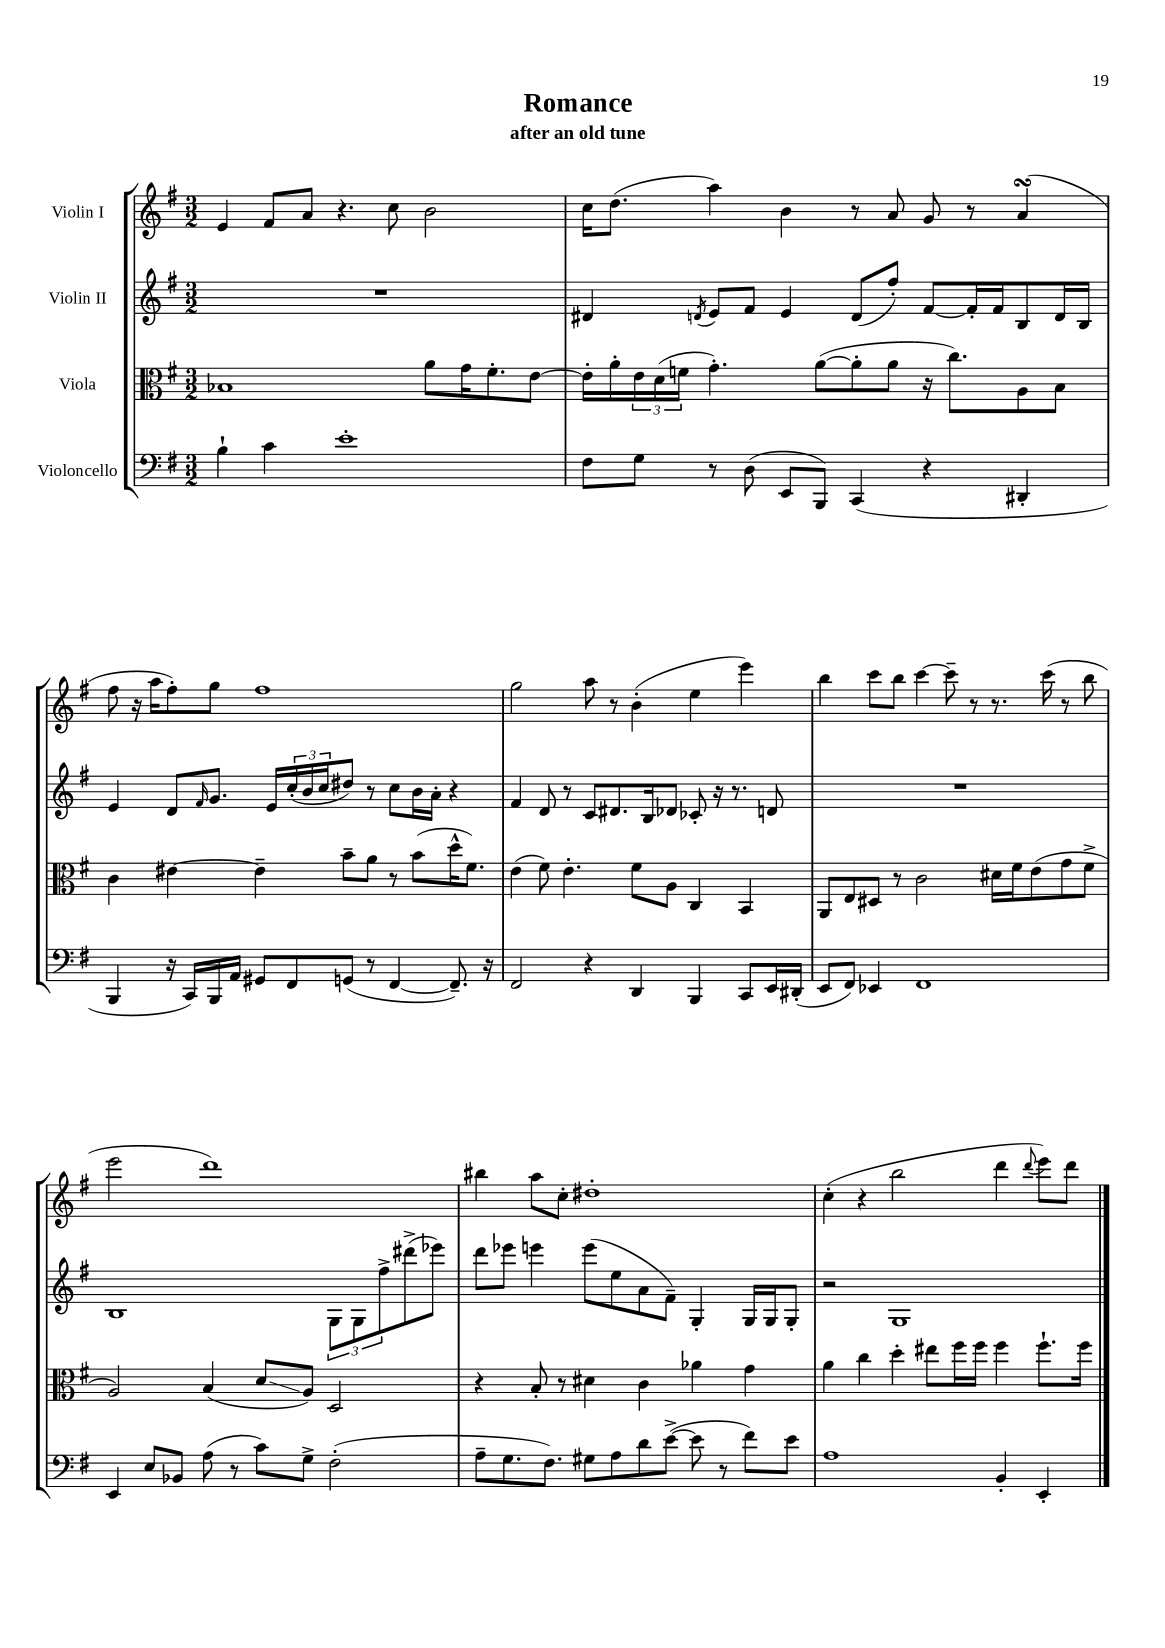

**kern	**kern	**kern	**kern
*staff4	*staff3	*staff2	*staff1
*clefF4	*clefC3	*clefG2	*clefG2
*k[f#]	*k[f#]	*k[f#]	*k[f#]
*M3/2	*M3/2	*M3/2	*M3/2
4B`	1B-	1.r	4e
4c	.	.	8f#
.	.	.	8a
1e'	.	.	4.r
.	.	.	8cc
.	8a	.	2b
.	16g	.	.
.	8.f#'	.	.
.	[8e	.	.
=	=	=	=
8F#	16e']	4d#	16cc
.	16a'	.	(8.dd
8G	24e	.	.
.	(24d	.	.
.	24f	.	.
.	.	8qd	.
8r	4.g')	8e	4aa)
(8D	.	8f#	.
8EE	.	4e	4b
8BBB)	([8a	.	.
(4CC	8a']	(8d	8r
.	8a	8ff#')	8a
4r	16r	[8f#	8g
.	8.cc)	.	.
.	.	16f#']	8r
.	.	16f#	.
4DD#'	8A	8B	(4a
.	8B	16d	.
.	.	16B	.
=	=	=	=
4BBB	4c	4e	8ff#
.	.	.	16r
.	.	.	16aa
16r	[4e#	8d	8ff#')
16CC)	.	.	.
.	.	16qqf#	.
16BBB	.	8.g	8gg
16AA	.	.	.
8GG#	4e#~]	.	1ff#
.	.	16e	.
8FF#	.	(24cc'	.
.	.	24b	.
.	.	24cc	.
(8GG	8b~	8dd#)	.
8r	8a	8r	.
[4FF#	8r	8cc	.
.	(8b	16b	.
.	.	16a'	.
8.FF#~])	16dd^^	4r	.
.	8.f#)	.	.
16r	.	.	.
=	=	=	=
2FF#	(4e	4f#	2gg
.	8f#)	8d	.
.	4.e'	8r	.
4r	.	8c	8aa
.	.	8.d#	8r
4DD	8f#	.	(4b'
.	.	16B	.
.	8A	8d-	.
4BBB	4C	8c-'	4ee
.	.	16r	.
.	.	8.r	.
8CC	4BB	.	4eee)
16EE	.	8d	.
(16DD#'	.	.	.
=	=	=	=
8EE	8AA	1.r	4bb
8FF#)	8E	.	.
4EE-	8D#	.	8ccc
.	8r	.	8bb
1FF#	2c	.	[4ccc
.	.	.	8ccc~]
.	.	.	8r
.	16d#	.	8.r
.	16f#	.	.
.	(8e	.	.
.	.	.	(16ccc
.	8g	.	8r
.	8f#^	.	8bb
=	=	=	=
4EE	2A)	1B	2eee
8E	.	.	.
8BB-	.	.	.
(8A	(4B	.	1ddd)
8r	.	.	.
8c)	8d	.	.
8G^	8A)	.	.
(2F#'	2D	12G	.
.	.	12G	.
.	.	12ff#^	.
.	.	(8ddd#^	.
.	.	8eee-)	.
=	=	=	=
8A~	4r	8ddd	4bb#
8.G	.	8eee-	.
.	8B'	4eee	8aa
8.F#)	.	.	.
.	8r	.	8cc'
8G#	4d#	(8eee	1dd#'
8A	.	8ee	.
8d	4c	8a	.
([8e^	.	8f#~)	.
8e]	4a-	4G'	.
8r	.	.	.
8f#)	4g	16G	.
.	.	16G	.
8e	.	8G'	.
=	=	=	=
1A	4a	2r	(4cc'
.	4cc	.	4r
.	4dd'	1G	2bb
.	8ee#	.	.
.	16ff#	.	.
.	16ff#	.	.
4BB'	4ff#	.	4ddd
.	.	.	8qqddd
4EE'	8.ff#`	.	8eee)
.	.	.	8ddd
.	16ff#	.	.
==	==	==	==
*-	*-	*-	*-
